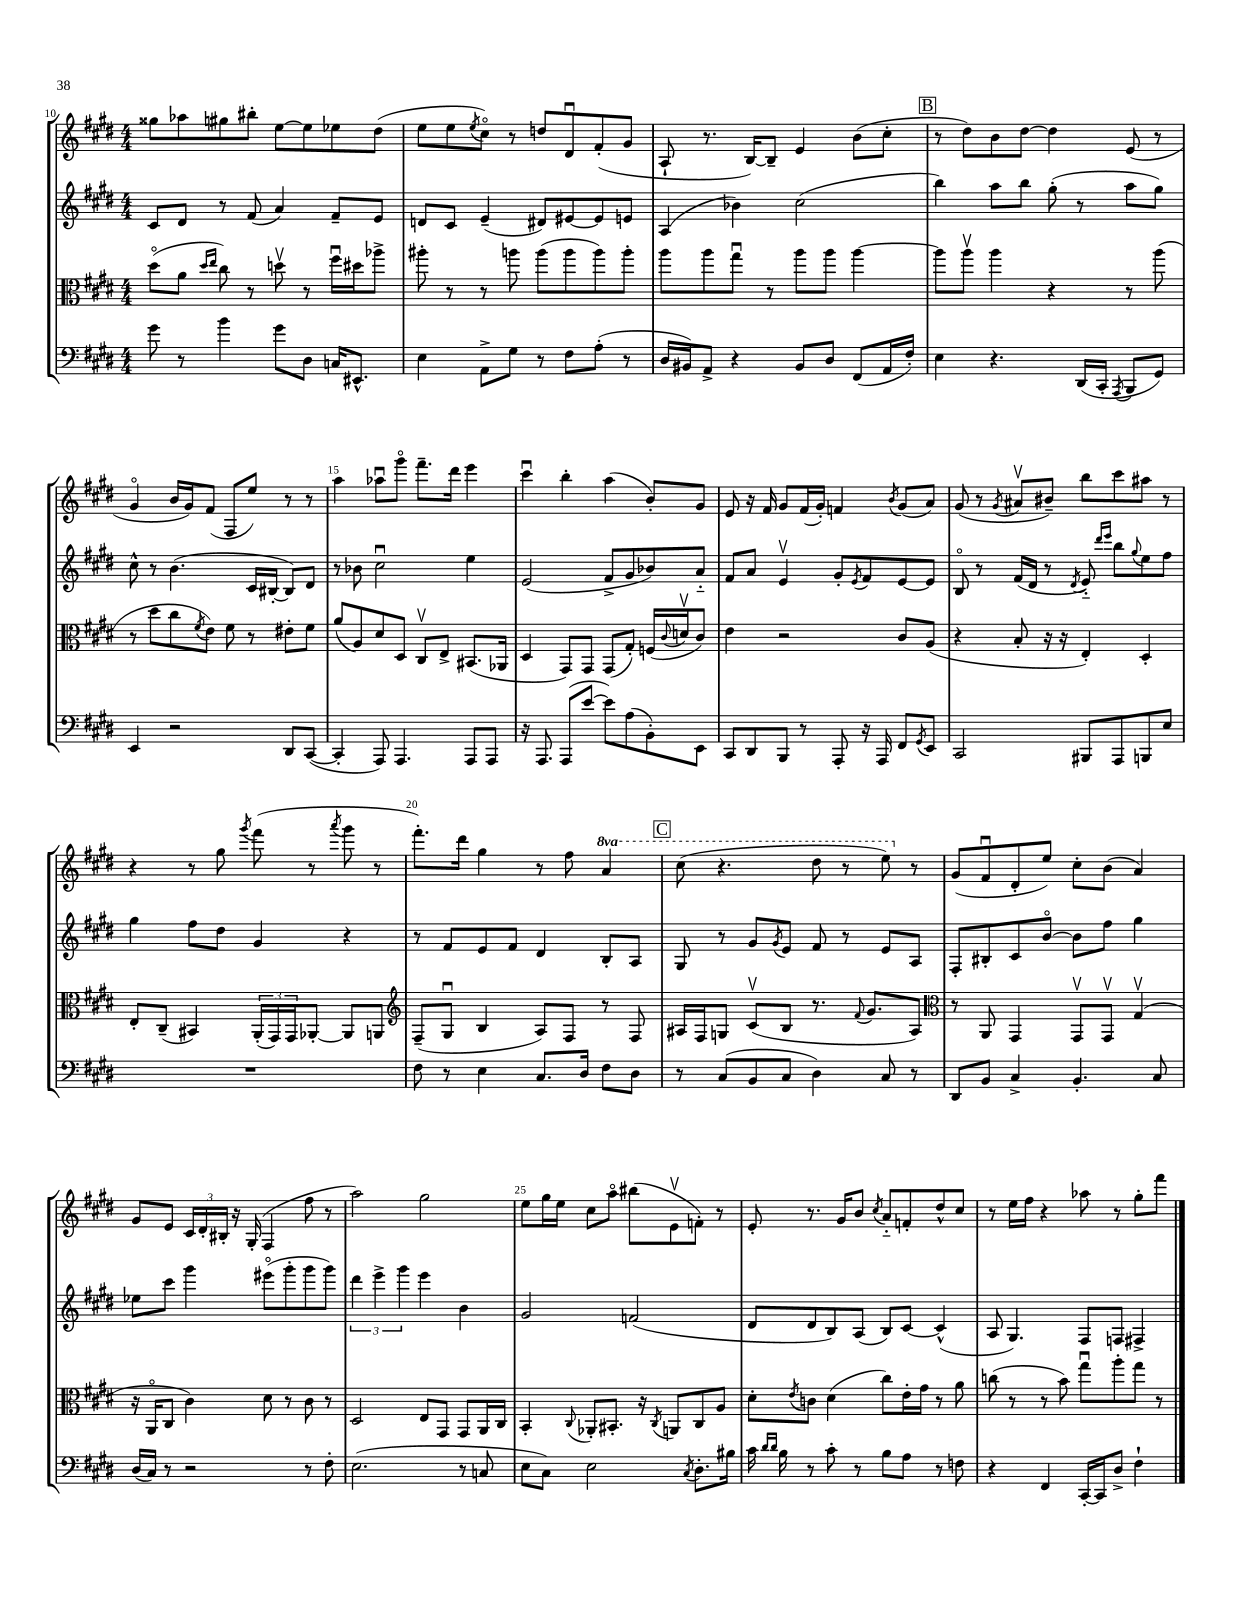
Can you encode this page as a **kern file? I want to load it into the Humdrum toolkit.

**kern	**kern	**kern	**kern
*part4	*part3	*part2	*part1
*staff4	*staff3	*staff2	*staff1
*clefF4	*clefC3	*clefG2	*clefG2
*k[f#c#g#d#]	*k[f#c#g#d#]	*k[f#c#g#d#]	*k[f#c#g#d#]
*M4/4	*M4/4	*M4/4	*M4/4
=10	=10	=10	=10
8g#\	(8dd#\L	8c#/L	8gg##X\L
8r	8a\J	8d#/J	8aa-X\
.	16qqdd#/LL	.	.
.	16qqee/JJ	.	.
4b\	8cc#\)	8r	8gg#X\
.	8r	(8f#/	8bb#X'\J
8g#\L	8ddnv\	4a/)	[8ee\L
8D#\J	8r	.	8ee\]
16Cn/KL	16ff#u\LL	8f#~/L	8ee-X\
8.EE#X^^/J	16dd#X\J	.	.
.	8aa-X^\J	8e/J	(8dd#\J
=11	=11	=11	=11
4E\	8aa#X'\	8dn/L	8ee\L
.	8r	8c#/J	8ee\
.	.	.	8qee/
8AA^\L	8r	(4e~/	8cc#\J)
8G#\J	8aan\	.	8r
8r	(8aa\L	8d#X/L)	8ddn/L
8F#\L	8aa\	[8e#X/	8d#u/
(8A'\J	8aa\)	8e#/]	(8f#'/
8r	8aa'\J	8en/J	8g#/J
=12	=12	=12	=12
16D#/LL	8aa\L	(4A/	8A`/
16BB#X/J)	.	.	.
8AA^/J	8aa\	.	8.r
4r	8gg#u\J	4b-X\)	.
.	.	.	[16B/KL)
.	8r	.	8B~/J]
8BB#/L	8aa\L	(2cc#\	4e/
8D#/J	8aa\J	.	.
(8FF#/L	[4aa\	.	(8b\L
16AA/L	.	.	8cc#'\J
16F#'/JJ)	.	.	.
!!LO:REH:place=s1:t=B
=13	=13	=13	=13
4E\	8aa\L]	4bb\)	8r
.	8aav\J	.	8dd#\L)
4.r	4aa\	8aa\L	8b\
.	.	8bb\J	[8dd#\J
.	4r	(8gg#'\	4dd#\]
(16DD#/LL	.	8r	.
16CC#'/JJ	.	.	.
8qAAA/	.	.	.
8BBB/L	8r	8aa\L	(8e/
8GG#/J)	(8aa\	8gg#\J)	8r
!!LO:LB:g=z
=14	=14	=14	=14
4EE/	8r	8cc#^^\	4g#/
.	8dd#\L	8r	.
2r	8cc#\	(4.b\	16b/LL
.	.	.	16g#/J)
.	8qf#/	.	.
.	8e\J)	.	(8f#/J
.	8f#\	.	8F#/L
.	8r	16c#/LL	8ee/J)
.	.	[16B#X'/JJ	.
8DD#/L	8e#X'\L	8B#/L])	8r
([8CC#/J	8f#\J	8d#/J	8r
=15	=15	=15	=15
4CC#'/]	(8a/L	8r	4aa\
.	8A/)	8b-X\	.
8AAA/)	8d#/	2cc#u\	8aa-Xu\L
4.AAA/	8D#/J	.	8ggg#\J
.	8C#v/L	.	8.fff#~\L
.	8E^/J	.	.
.	.	.	16ddd#\Jk
8AAA/L	(8.BB#X/L	4ee\	4eee\
8AAA/J	.	.	.
.	16AA-X/Jk	.	.
=16	=16	=16	=16
16r	4D#/	(2e/	4ccc#u\
8.AAA/	.	.	.
(8AAA/L	8GG#/L)	.	4bb'\
[8e/J	8GG#/J	.	.
8e\L])	(8GG#/L	8f#^/L	(4aa\
(8A\	8G#'/J)	8g#/	.
8BB'\)	(16Fn/LL	8b-X/)	8b'/L)
.	8qqc#/	.	.
.	16dnv/J	.	.
8EE\J	8c#/J)	8a/J	8g#/J
=17	=17	=17	=17
8CC#/L	4e\	8f#/L	8e/
8DD#/	.	8a/J	16r
.	.	.	16f#/
8BBB/J	2r	4ev/	8g#/L
8r	.	.	(16f#/L
.	.	.	16g#'/JJ)
8AAA'/	.	8g#'/L	4fn/
.	.	8qe/	.
16r	.	8f#/	.
16AAA/	.	.	.
.	.	.	8qb/
8FF#/L	8c#/L	[8e/	(8g#/L
8qGG#/	.	.	.
8EE/J	(8A/J	8e/J]	8a/J)
=18	=18	=18	=18
2CC#/	4r	8B/	(8g#/
.	.	8r	8r
.	.	.	8qg#/
.	8B'/	(16f#/LL	8a#Xv/L
.	.	16d#/JJ	.
.	16r	8r	8b#X~/J)
.	16r	.	.
.	.	8qd#/	.
8BBB#X/L	4E'/)	8e/)	8bb\L
.	.	16qqddd#/LL	.
.	.	16qqeee/JJ	.
8AAA/	.	8bb\L	8ccc#\
.	.	8qqgg#/	.
8BBBn/	4D#'/	8ee\	8aa#X\J
8E/J	.	8ff#\J	8r
!!LO:LB:g=z
=19	=19	=19	=19
1r	8E'/L	4gg#\	4r
.	(8C#~/J	.	.
.	4BB#X/)	8ff#\L	8r
.	.	8dd#\J	8gg#\
.	.	.	8qggg#/
.	(24AA'/LL	4g#/	(8fff#\
.	24GG#/)	.	.
.	24GG#/J	.	.
.	[8AA-X'/J	.	8r
.	.	.	8qaaa/
.	8AA-/L]	4r	8ggg#\
.	8AAn/J	.	8r
=20	=20	=20	=20
*	*clefG2	*	*
8F#\	(8F#~/L	8r	8.fff#'\L)
8r	8G#u/J	8f#/L	.
.	.	.	16ddd#\Jk
4E\	4B/	8e/	4gg#\
.	.	8f#/J	.
8.C#/L	8A/L)	4d#/	8r
.	8F#/J	.	8ff#\
16D#/Jk	.	.	.
*	*	*	*8va
8F#\L	8r	8B'/L	4aa/
8D#\J	8F#/	8A/J	.
!!LO:REH:place=s1:t=C
=21	=21	=21	=21
8r	16A#X/LL	8G#/	(8ccc#\
.	16F#/J	.	.
(8C#/L	8Gn/J	8r	4.r
8BB/	(8c#v/L	8g#/L	.
.	.	8qg#/	.
8C#/J	8B/J	8e/J	.
4D#\)	8.r	8f#/	8ddd#\
.	.	8r	8r
.	8qqf#/	.	.
.	8.g#/L	.	.
8C#/	.	8e/L	8eee\)
*	*	*	*X8va
8r	8A#/J)	8A/J	8r
=22	=22	=22	=22
*	*clefC3	*	*
8DD#/L	8r	8F#'/L	(8g#/L
8BB/J	8AA/	8B#X'/	8f#u/
4C#^/	4GG#/	8c#/	8d#'/
.	.	[8b/J	8ee/J)
4.BB'/	8GG#v/L	8b\L]	8cc#'\L
.	8GG#v/J	8ff#\J	(8b\J
.	(4G#v/	4gg#\	4a/)
8C#/	.	.	.
!!LO:LB:g=z
=23	=23	=23	=23
(16D#/LL	16r	8ee-X\L	8g#/L
16C#/JJ)	16AA/KL	.	.
8r	8C#/J	8ccc#\J	8e/J
2r	4c#\)	4ggg#\	24c#/LL
.	.	.	24d#'/
.	.	.	24B#X'/JJ
.	.	.	16r
.	.	.	(16G#'/
.	8d#\	(8eee#X\L	4F#/
.	8r	8ggg#'\	.
8r	8c#\	8ggg#\	8ff#\
8F#'\	8r	8ggg#\J)	8r
=24	=24	=24	=24
(2.E\	2D#/	6ddd#\	2aa\)
.	.	6eee^\	.
.	.	6ggg#\	.
.	8E/L	4eee\	2gg#\
.	8GG#/J	.	.
8r	8GG#/L	4b\	.
8Cn/	16AA/L	.	.
.	16C#/JJ	.	.
=25	=25	=25	=25
8E\L	4BB'/	2g#/	8ee\L
8C#\J)	.	.	16gg#\L
.	.	.	16ee\JJ
.	8qqC#/	.	.
2E\	8AA-X'/L	.	8cc#\L
.	8.BB#X'/J	.	8aa\J
.	.	(2fn/	(8bb#X\L
.	16r	.	.
.	8qC#/	.	.
.	8AAn/L	.	8ev\
8qC#/	.	.	.
8.D#'\L	8C#/	.	8fn'\J)
.	8A/J	.	8r
16B#X\Jk	.	.	.
=26	=26	=26	=26
16c#\	8d#'\L	8d#/L	8e'/
16qqd#/LL	.	.	.
16qqd#/JJ	.	.	.
16B\	.	.	.
.	8qe/	.	.
8r	8cn\J	8d#/	8.r
8c#'\	(4d#\	8B/)	.
.	.	.	16g#/KL
8r	.	(8A/J	8b/J
.	.	.	8qcc#/
8B\L	8cc#\L)	8B/L)	8a/L
8A\J	16e'\L	[8c#/J	8fn'/
.	16g#\JJ	.	.
8r	8r	(4c#^^/]	8dd#^^/
8Fn\	8a\	.	8cc#/J
=27	=27	=27	=27
4r	(8ccn\	8A/	8r
.	8r	4.G#/)	16ee\LL
.	.	.	16ff#\JJ
4FF#/	8r	.	4r
.	8b\)	.	.
[16CC#'/LL	8gg#u\L	8F#/L	8aa-X\
16CC#/J]	.	.	.
8D#^/J	8aa'\	8Fn/J	8r
4F#`\	8gg#\J	4F#X^/	8gg#'\L
.	8r	.	8fff#\J
==	==	==	==
*-	*-	*-	*-
